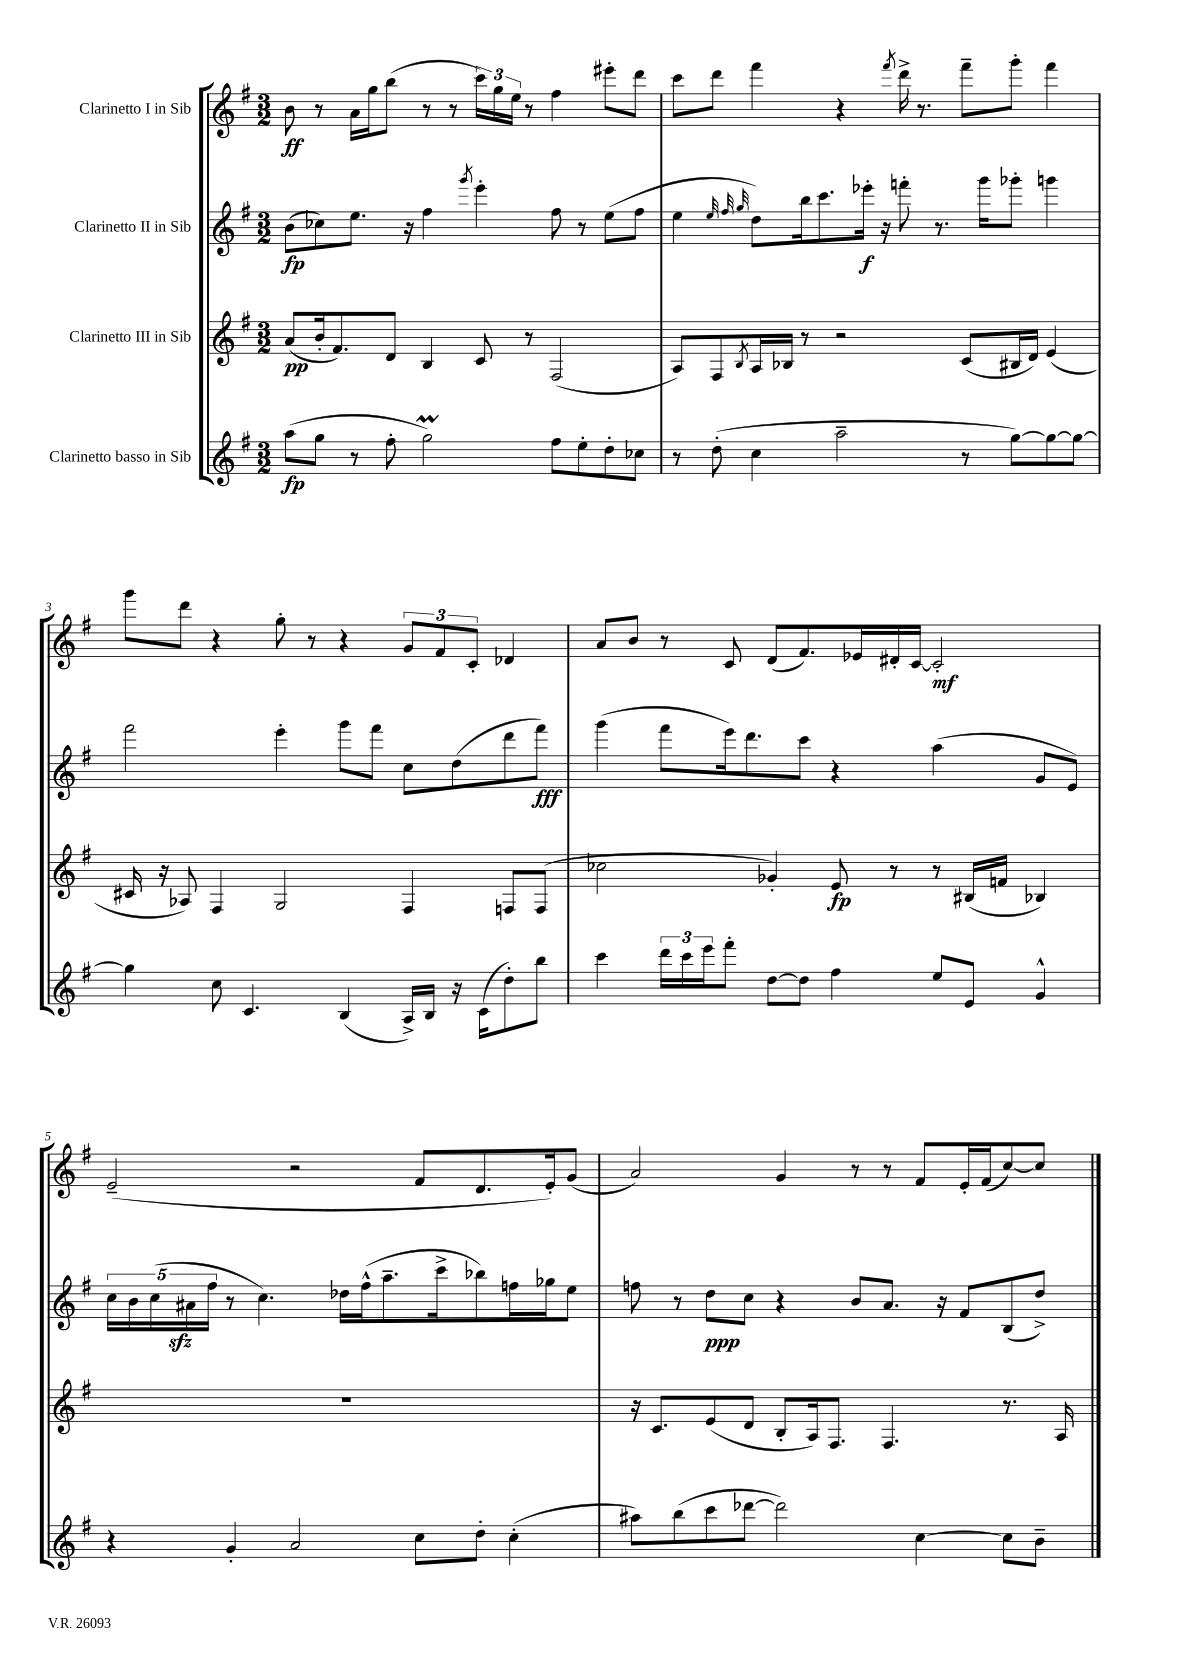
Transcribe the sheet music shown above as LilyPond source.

<<
\new StaffGroup <<
\new Staff = "s0" \with { instrumentName = "Clarinetto I in Sib" } {
    \clef treble \key g \major \numericTimeSignature \time 3/2
    b'8\ff r8 a'16 g''16 b''8( r8 r8 \tuplet 3/2 { c'''16) g''16 e''16 } r8 fis''4 eis'''8-. d'''8 |
    c'''8 d'''8 fis'''4 r4 \acciaccatura { fis'''8 } d'''16-> r8. fis'''8-- g'''8-. fis'''4 |
    g'''8 d'''8 r4 g''8-. r8 r4 \tuplet 3/2 { g'8 fis'8 c'8-. } des'4 |
    a'8 b'8 r8 c'8 d'8( fis'8.) ees'16 dis'16-. c'16~ c'2-.\mf |
    e'2--( r2 fis'8 d'8. e'16-.) g'8( |
    a'2) g'4 r8 r8 fis'8 e'16-. fis'16( c''8~) c''8 \bar "|." |
}
\new Staff = "s1" \with { instrumentName = "Clarinetto II in Sib" } {
    \clef treble \key g \major \numericTimeSignature \time 3/2
    b'8\fp( ces''8) e''8. r16 fis''4 \acciaccatura { g'''8 } e'''4-. fis''8 r8 e''8( fis''8 |
    e''4 \grace { e''32 fis''32 g''32 } d''8) b''16 c'''8. ees'''16-.\f r16 f'''8-. r8. g'''16 ges'''8-. g'''4 |
    fis'''2 e'''4-. g'''8 fis'''8 c''8 d''8( d'''8 fis'''8\fff) |
    g'''4( fis'''8 e'''16) d'''8. c'''8 r4 a''4( g'8 e'8) |
    \tuplet 5/4 { c''16 b'16 c''16( ais'16\sfz fis''16 } r8 c''4.) des''16 fis''16-^( a''8.-- c'''16-> bes''8) f''16 ges''16 e''8 |
    f''8 r8 d''8\ppp c''8 r4 b'8 a'8. r16 fis'8 b8( d''8->) \bar "|." |
}
\new Staff = "s2" \with { instrumentName = "Clarinetto III in Sib" } {
    \clef treble \key g \major \numericTimeSignature \time 3/2
    a'8\pp( b'16-. fis'8.) d'8 b4 c'8 r8 fis2( |
    a8) fis8 \acciaccatura { b8 } a16 bes16 r8 r2 c'8( bis16 d'16) e'4( |
    cis'16 r16 aes8) fis4 g2 fis4 f8 f8( |
    ces''2 ges'4-.) e'8\fp r8 r8 bis16( f'16 bes4) |
    R1. |
    r16 c'8. e'8( d'8 b8-. a16) fis8. fis4. r8. a16 \bar "|." |
}
\new Staff = "s3" \with { instrumentName = "Clarinetto basso in Sib" } {
    \clef treble \key g \major \numericTimeSignature \time 3/2
    a''8\fp( g''8 r8 fis''8-. g''2\prall) fis''8 e''8-. d''8-. ces''8 |
    r8 d''8-.( c''4 a''2-- r8 g''8~) g''8~ g''8~ |
    g''4 c''8 c'4. b4( a16->) b16 r16 c'16( d''8-.) b''8 |
    c'''4 \tuplet 3/2 { d'''16 c'''16 e'''16 } fis'''8-. d''8~ d''8 fis''4 e''8 e'8 g'4-^ |
    r4 g'4-. a'2 c''8 d''8-. c''4-.( |
    ais''8) b''8( c'''8 des'''8~ des'''2) c''4~ c''8 b'8-- \bar "|." |
}
>>
>>
